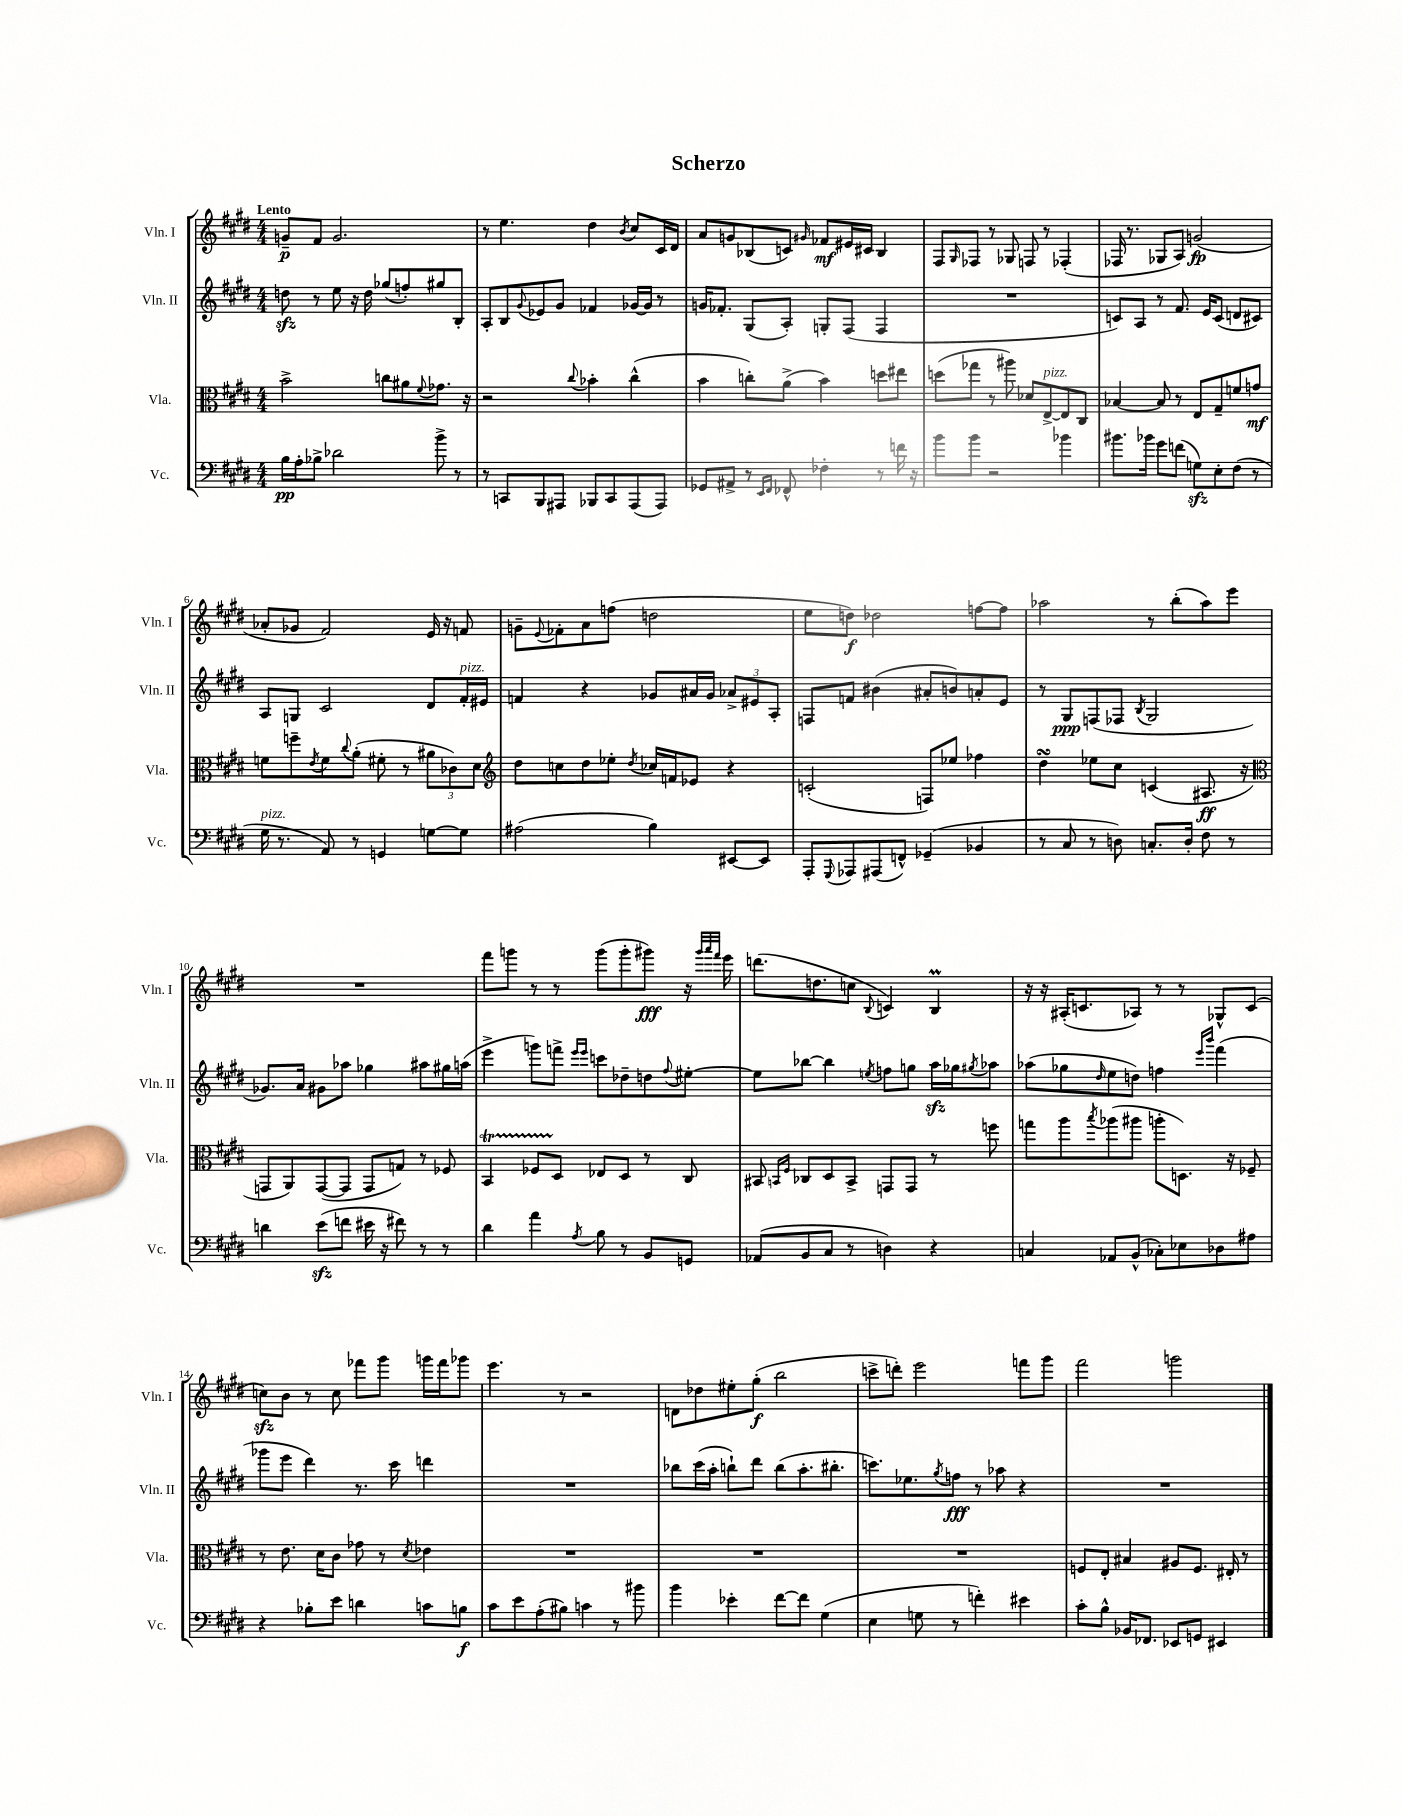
\header { title = "Scherzo" }
<<
\new StaffGroup <<
\new Staff = "s0" \with { instrumentName = "Vln. I" shortInstrumentName = "Vln. I" } {
    \clef treble \key e \major \numericTimeSignature \time 4/4 \tempo "Lento"
    g'8--\p fis'8 g'2. |
    r8 e''4. dis''4 \acciaccatura { b'8 } cis''8 cis'16 dis'16 |
    a'8 g'8 bes8( c'8) \grace { gis'16 } fes'8\mf eis'16 cis'16 bes4 |
    fis8 \grace { gis16 } fes8 r8 ges8 f8 r8 fes4-.( |
    fes16 r8. ges8 a8) g'2\fp( |
    aes'8-. ges'8 fis'2) e'16 r16 f'8 |
    g'8-- \appoggiatura { e'8 } fes'8-. a'8 f''8( d''2 |
    e''8 d''8\f) des''2 f''8~ f''8 |
    aes''2 r8 b''8-.( aes''8) e'''8 |
    R1 |
    fis'''8 g'''8 r8 r8 g'''8( g'''8-. gis'''8\fff) r16 \grace { gis'''32 a'''32 fis'''32 } e'''16 |
    d'''8.( d''8. c''8 \appoggiatura { b8 } c'4) b4\prall |
    r16 r16 ais16-.( c'8. aes8) r8 r8 ges8-^ c'8( |
    c''8\sfz) b'8 r8 c''8 fes'''8 gis'''8 g'''16 fes'''16 ges'''8 |
    e'''4. r8 r2 |
    d'8 des''8 eis''8-. gis''8-.\f( b''2 |
    c'''8-> d'''8-.) e'''2 f'''8 gis'''8 |
    fis'''2 g'''2 \bar "|." |
}
\new Staff = "s1" \with { instrumentName = "Vln. II" shortInstrumentName = "Vln. II" } {
    \clef treble \key e \major \numericTimeSignature \time 4/4
    d''8\sfz r8 e''8 r16 d''16 ges''8( f''8-.) gis''8 b8-. |
    a8-. b8 \appoggiatura { gis'8 } ees'8 gis'8 fes'4 ges'16~ ges'16 r8 |
    g'16 fes'8.-. gis8( a8-.) g8-. fis8( fis4 |
    R1 |
    c'8) a8 r8 fis'8. e'16 c'8( d'8 cis'8) |
    a8 g8 cis'2 dis'8 fis'16-.^\markup { \italic "pizz." } eis'16 |
    f'4 r4 ges'8 ais'16 ges'16 \tuplet 3/2 { aes'8-> eis'8 a8-. } |
    f8 f'8 bis'4( ais'8-. b'8) a'8-. e'8 |
    r8 gis8\ppp f8( fes8 \acciaccatura { b8 } gis2 |
    ges'8.) a'16 gis'8 aes''8 ges''4 ais''8 gis''16 a''16( |
    e'''4-> g'''8) f'''8-> \grace { e'''16 e'''16 } c'''8 des''8-- d''8 \appoggiatura { fis''8 } eis''8~-. |
    eis''8 bes''8~ bes''4 \acciaccatura { e''8 } f''8 g''8 a''16\sfz ges''16 \acciaccatura { gis''8 } aes''8 |
    aes''8( ges''8 \grace { dis''16 } e''8 d''8) f''4 \grace { e'''16 b'''16 } fis'''4( |
    ges'''8 e'''8 dis'''4) r8. cis'''16 d'''4 |
    R1 |
    bes''8 cis'''16( a''16-. b''8-!) dis'''8 b''8( a''8.-. bis''8.-. |
    c'''8.) ees''8. \acciaccatura { gis''8 } f''8\fff r8 aes''8 r4 |
    R1 \bar "|." |
}
\new Staff = "s2" \with { instrumentName = "Vla." shortInstrumentName = "Vla." } {
    \clef alto \key e \major \numericTimeSignature \time 4/4
    b'2-> c''8 ais'8 \appoggiatura { fis'8 } ges'8. r16 |
    r2 \appoggiatura { cis''8 } bes'4-. cis''4-^( |
    b'4 c''8-.) a'8->( b'4) d''8 eis''8 |
    d''8( ges''8 r8 ais''8) des'8 e8~->^\markup { \italic "pizz." } e8 cis8 |
    bes4~ bes8 r8 e8 gis8-- f'8 g'8\mf |
    f'8 f''8-- \acciaccatura { e'8 } f'8 \appoggiatura { cis''8 } a'8-.( fis'8-. r8 \tuplet 3/2 { ais'8 ces'8) dis'8 } |
    \clef treble dis''8 c''8 dis''8 ees''8-. \acciaccatura { dis''8 } ces''16 f'16 ees'8 r4 |
    c'2-.( f8) ees''8 fes''4 |
    dis''4\turn ees''8 cis''8 c'4( ais8.\ff r16 |
    \clef alto g,8 a,8) g,8~( g,8 g,8 g8) r8 fes8 |
    b,4\startTrillSpan fes8 dis8\stopTrillSpan ees8 dis8 r8 cis8 |
    bis,8 \grace { b,16 fis16 } ces8 dis8 b,8-> g,8 g,8 r8 f''8 |
    g''8 a''8 \acciaccatura { b''8 } aes''8( ais''8 a''8-. d8.) r16 fes8-- |
    r8 e'8. dis'16 cis'8 ges'8 r8 \acciaccatura { dis'8 } ees'4 |
    R1 |
    R1 |
    R1 |
    f8 e8-. bis4 ais8 f8. eis16-. r8 \bar "|." |
}
\new Staff = "s3" \with { instrumentName = "Vc." shortInstrumentName = "Vc." } {
    \clef bass \key e \major \numericTimeSignature \time 4/4
    b16\pp a16-. bes8-> des'2 b'8-> r8 |
    r8 c,8 b,,8 ais,,8 bes,,8 c,8 ais,,8( ais,,8) |
    ges,8 ais,8-> r8 \grace { e,16 fis,16 } fes,8-^ fes4-. r8 f'16 r16 |
    b'8 b'8 r2 bes'4 |
    bis'8. bes'16 gis'8 f'8( g8\sfz) e8-. fis8( r8 |
    gis16^\markup { \italic "pizz." } r8. a,8) r8 g,4 g8~ g8 |
    ais2( b4) eis,8~ eis,8 |
    a,,8-. \appoggiatura { gis,,8 } aes,,8 ais,,8( f,8-^) ges,4--( bes,4 |
    r8 cis8 r8 d8) c8.-. d16-. fis8 r8 |
    d'4 e'8\sfz( f'8 eis'16 r16 fis'8) r8 r8 |
    dis'4 a'4 \acciaccatura { a8 } b8 r8 b,8 g,8 |
    aes,8( b,8 cis8 r8 d4) r4 |
    c4 aes,8 b,8-^( ces8-.) ees8 des8 ais8 |
    r4 bes8-. e'8 d'4 c'8 b8\f |
    cis'8 e'8 a8-.( bis8) c'4 r8 bis'8 |
    b'4 ees'4-. fis'8~ fis'8 gis4( |
    e4 g8 r8 f'4-.) eis'4 |
    cis'8-. b8-^ bes,16 fes,8. ees,8 g,8 eis,4 \bar "|." |
}
>>
>>
